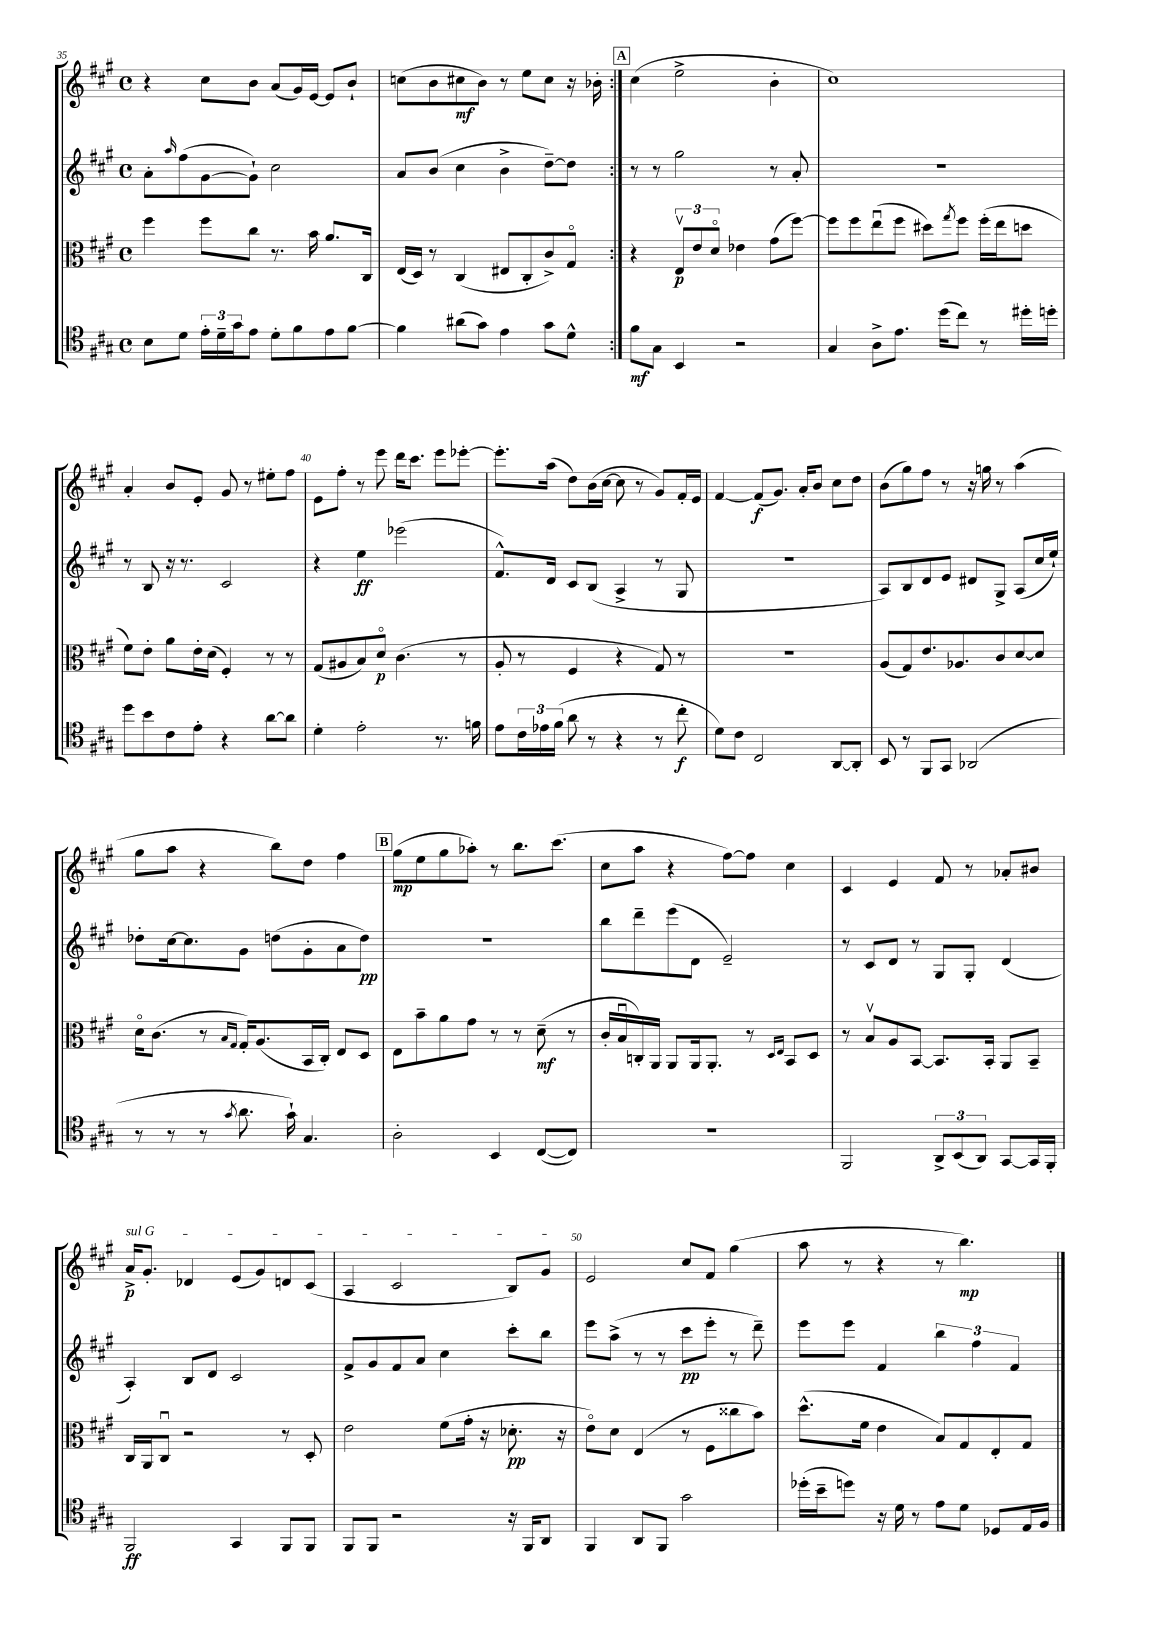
<<
\new StaffGroup <<
\new Staff = "s0" {
    \clef treble \key a \major \defaultTimeSignature \time 4/4
    \repeat volta 2 { r4 cis''8 b'8 a'8( gis'16) e'16~ e'8 b'8-! |
    c''8( b'8 cis''8\mf b'8) r8 e''8 cis''8 r16 bes'16-. | }
    \mark \markup { \box "A" } cis''4( e''2-> b'4-. |
    cis''1) |
    a'4-. b'8 e'8-. gis'8 r8 eis''8-. fis''8 |
    e'8 fis''8-. r8 e'''8 d'''16 cis'''8. e'''8 ees'''8~-. |
    ees'''8.-. a''16( d''8) b'16( cis''16~ cis''8 r8 gis'8) fis'16-. e'16 |
    fis'4~ fis'8\f( gis'8.) a'16-. b'8 cis''8 d''8 |
    b'8( gis''8) fis''8 r8 r16 g''16 r8 a''4( |
    gis''8 a''8 r4 b''8) d''8 fis''4 |
    \mark \markup { \box "B" } gis''8\mp( e''8 gis''8 aes''8-.) r8 b''8. cis'''8.( |
    cis''8 a''8 r4 fis''8~) fis''8 cis''4 |
    cis'4 e'4 fis'8 r8 aes'8-. bis'8 |
    \once \override TextSpanner.bound-details.left.text = \markup { \italic "sul G" } a'16->\p\startTextSpan gis'8.-. des'4 e'8( gis'8) d'8 cis'8( |
    a4 cis'2 b8) gis'8\stopTextSpan |
    e'2 cis''8 fis'8 gis''4( |
    a''8 r8 r4 r8 b''4.\mp) \bar "|." |
}
\new Staff = "s1" {
    \clef treble \key a \major \defaultTimeSignature \time 4/4
    \repeat volta 2 { a'8-. \grace { a''16 } fis''8( gis'8~ gis'8-!) cis''2 |
    a'8 b'8( cis''4 b'4-> d''8~--) d''8 | }
    \mark \markup { \box "A" } r8 r8 gis''2 r8 a'8-. |
    R1 |
    r8 b8 r16 r8. cis'2 |
    r4 e''4\ff ees'''2( |
    fis'8.-^) d'16 cis'8 b8( a4-> r8 gis8 |
    R1 |
    a8) b8 d'8 e'8 dis'8 gis8-> a8( cis''16 e''16-!) |
    des''8-. cis''16~ cis''8. gis'8 d''8( gis'8-. a'8 d''8\pp) |
    \mark \markup { \box "B" } R1 |
    b''8 d'''8-- e'''8( d'8 e'2--) |
    r8 cis'8 d'8 r8 gis8 gis8-. d'4( |
    a4-.) b8 d'8 cis'2 |
    fis'8-> gis'8 fis'8 a'8 cis''4 cis'''8-. b''8 |
    e'''8 a''8->( r8 r8 cis'''8\pp e'''8-. r8 d'''8--) |
    e'''8 e'''8 fis'4 \tuplet 3/2 { b''4 fis''4 fis'4 } \bar "|." |
}
\new Staff = "s2" {
    \clef alto \key a \major \defaultTimeSignature \time 4/4
    \repeat volta 2 { fis''4 fis''8 cis''8 r8. b'16 a'8. cis16 |
    e16( d16) r8 cis4( eis8 cis8-. cis'8->) gis8\flageolet | }
    \mark \markup { \box "A" } r4 \tuplet 3/2 { e8\upbow\p e'8 d'8\flageolet } ees'4 gis'8( fis''8~) |
    fis''8 fis''8 e''8\downbow( fis''8 dis''8) \acciaccatura { gis''8 } fis''8 fis''16-.( e''16 d''8 |
    fis'8) e'8-. a'8 e'16-. d'16( fis4-.) r8 r8 |
    gis8( ais8 b8) d'8\flageolet\p cis'4.( r8 |
    a8-. r8 fis4 r4 gis8) r8 |
    R1 |
    a8( gis8) e'8. aes8. cis'8 d'8~ d'8 |
    d'16\flageolet cis'8.( r8 \grace { b16 gis16 } gis16-.) a8.( b,16 cis16-.) e8 d8 |
    \mark \markup { \box "B" } e8 b'8-- a'8 gis'8 r8 r8 d'8--\mf( r8 |
    cis'16-. b16\downbow c16-.) a,16 a,8 a,16 a,8.-. r8 \grace { d16 e16 } b,8 d8 |
    r8 b8\upbow a8 b,8~ b,8. b,16-. a,8 b,8-- |
    cis16 a,16 cis8\downbow r2 r8 d8-. |
    e'2 fis'8( gis'16-. r16 des'8.-.\pp r16 |
    e'8\flageolet) d'8 e4( r8 fis8 cisis''8 b'8) |
    d''8.-^( fis'16 e'4 b8) gis8 e8-. gis8 \bar "|." |
}
\new Staff = "s3" {
    \clef tenor \key a \major \defaultTimeSignature \time 4/4
    \repeat volta 2 { b8 d'8 \tuplet 3/2 { e'16-. d'16-- gis'16 } e'8 d'8-. fis'8 e'8 fis'8~ |
    fis'4 ais'8( gis'8) e'4 gis'8 d'8-^ | }
    \mark \markup { \box "A" } fis'8\mf gis8 b,4 r2 |
    gis4 a8-> e'8. d''16( cis''8) r8 dis''16-. d''16-. |
    d''8 b'8 cis'8 e'8-. r4 a'8~ a'8 |
    d'4-. e'2-. r8. f'16 |
    e'8 \tuplet 3/2 { cis'16 ees'16 fis'16( } a'8 r8 r4 r8 cis''8-.\f |
    d'8) cis'8 cis2 a,8~ a,8-. |
    b,8 r8 fis,8 gis,8 aes,2( |
    r8 r8 r8 \acciaccatura { gis'8 } a'8. gis'16-!) gis4. |
    \mark \markup { \box "B" } a2-. b,4 cis8~( cis8) |
    R1 |
    fis,2 \tuplet 3/2 { a,8-> b,8( a,8) } gis,8~ gis,16 fis,16-. |
    fis,2\ff gis,4 fis,8 fis,8 |
    fis,8 fis,8 r2 r16 fis,16 a,8 |
    fis,4 a,8 fis,8 gis'2 |
    des''16-.( b'16-- d''8) r16 d'16 r8 e'8 d'8 des8 e16 fis16 \bar "|." |
}
>>
>>
\layout { \context { \Score currentBarNumber = #35 \override BarNumber.break-visibility = ##(#f #t #t) barNumberVisibility = #(every-nth-bar-number-visible 5) } }
